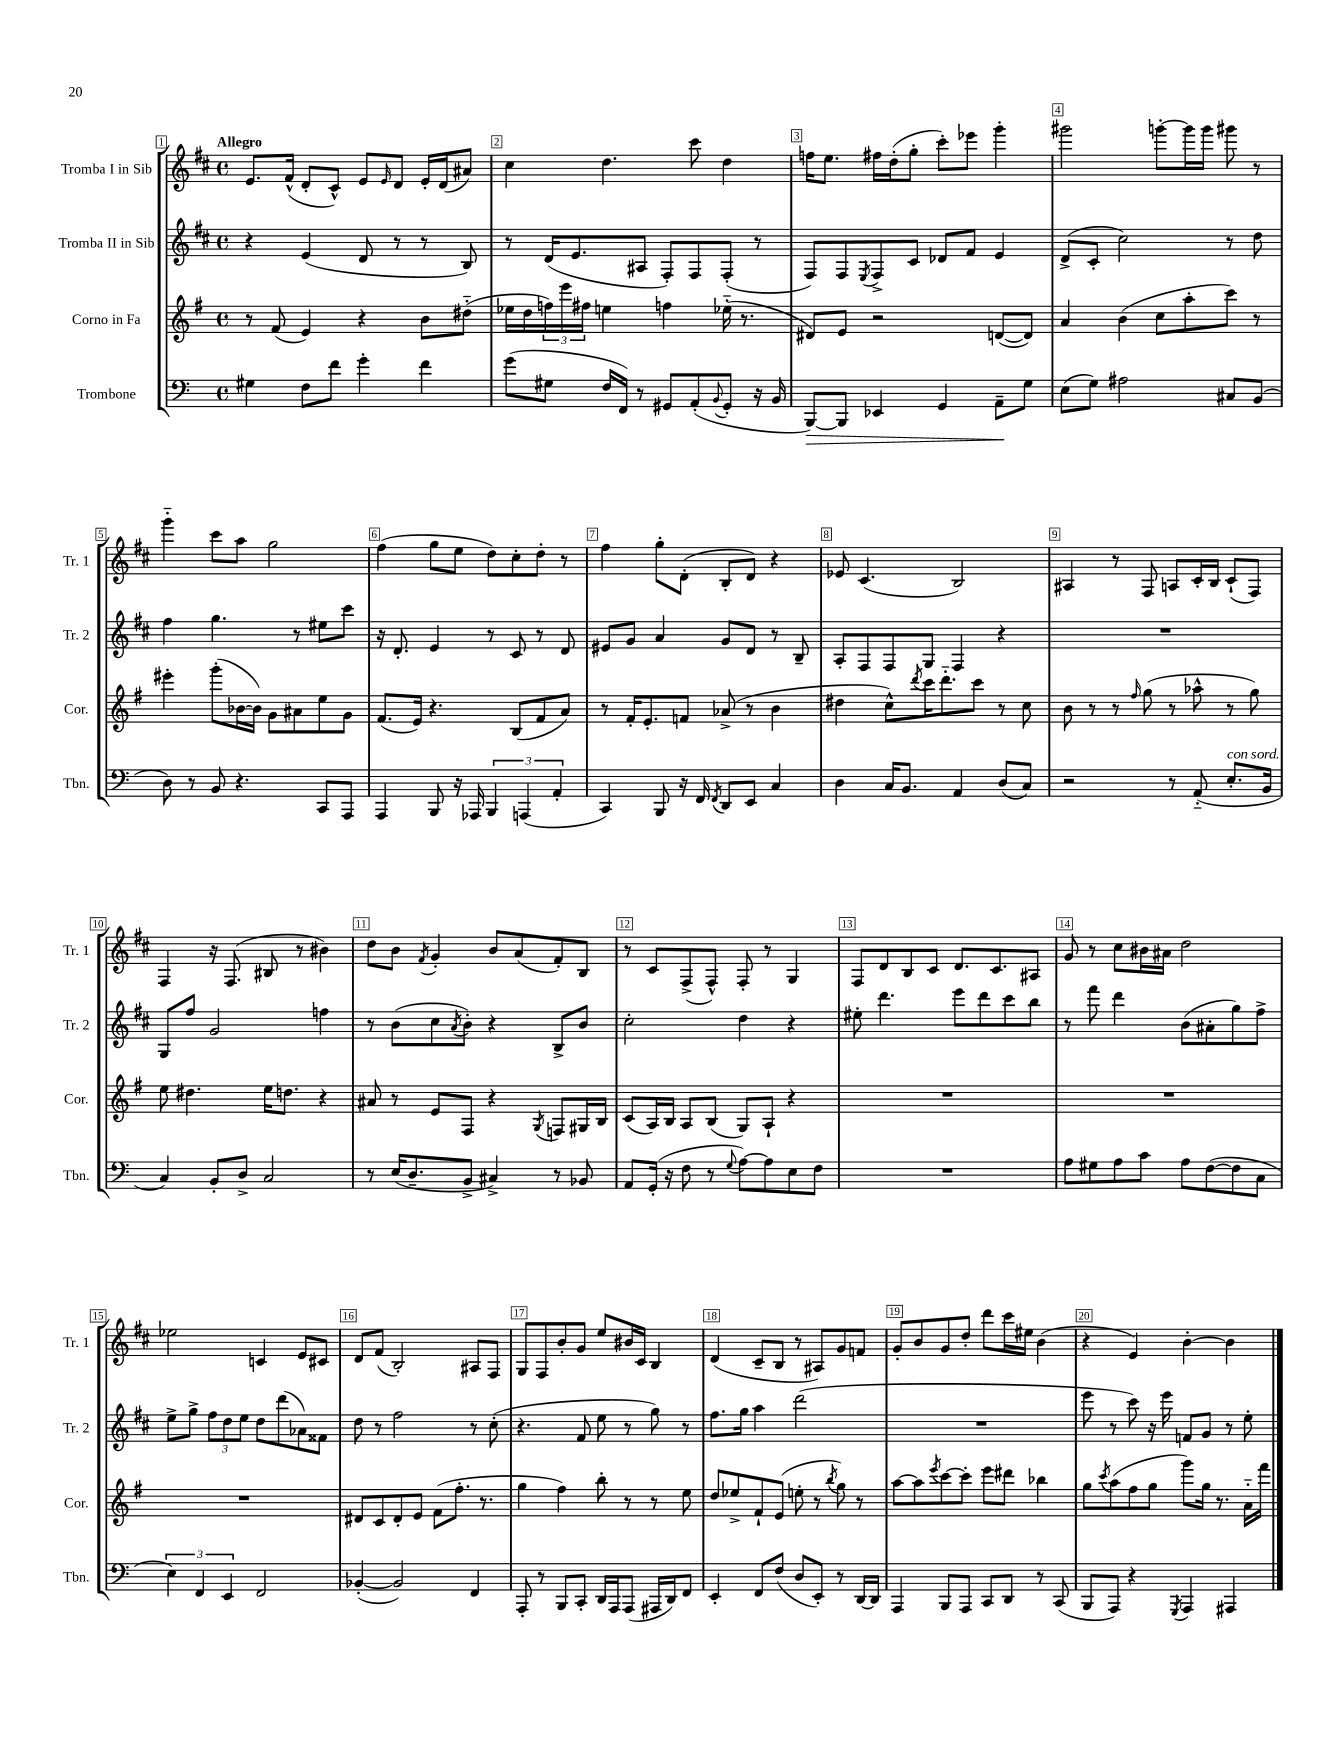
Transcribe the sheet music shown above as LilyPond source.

<<
\new StaffGroup <<
\new Staff = "s0" \with { instrumentName = "Tromba I in Sib" shortInstrumentName = "Tr. 1" } {
    \clef treble \key d \major \defaultTimeSignature \time 4/4 \tempo "Allegro"
    e'8. fis'16-^( d'8-. cis'8-^) e'8 \grace { e'16 } d'8 e'16-. d'16( ais'8) |
    cis''4 d''4. cis'''8 d''4 |
    f''16 e''8. fis''16 d''16-.( g''8-. cis'''8-.) ees'''8 g'''4-. |
    gis'''2 g'''8~-. g'''16 g'''16 gis'''8 r8 |
    g'''4-_ cis'''8 a''8 g''2 |
    fis''4( g''8 e''8 d''8) cis''8-. d''8-. r8 |
    fis''4 g''8-. d'8-.( b8-. d'8) r4 |
    ees'8 cis'4.( b2) |
    ais4 r8 fis8 a8 cis'16-. b16 cis'8-!( fis8) |
    fis4 r16 fis8.( bis8 r8 bis'4) |
    d''8 b'8 \acciaccatura { fis'8 } g'4-. b'8 a'8( fis'8-.) b8 |
    r8 cis'8 fis8->( fis8-^) fis8-. r8 g4 |
    fis8 d'8 b8 cis'8 d'8. cis'8. ais8 |
    g'8 r8 cis''8 bis'16 ais'16 d''2 |
    ees''2 c'4 e'8 cis'8 |
    d'8 fis'8( b2-.) ais8 fis8 |
    g8 fis8 b'8-. g'8 e''8 bis'16 cis'16 b4 |
    d'4( cis'8-- b8 r8 ais8) g'8 f'8 |
    g'8-. b'8 g'8 d''8-. d'''8 cis'''16 eis''16 b'4( |
    r4 e'4) b'4~-. b'4 \bar "|." |
}
\new Staff = "s1" \with { instrumentName = "Tromba II in Sib" shortInstrumentName = "Tr. 2" } {
    \clef treble \key d \major \defaultTimeSignature \time 4/4
    r4 e'4( d'8 r8 r8 b8) |
    r8 d'16( e'8. ais8 fis8-.) fis8 fis8-.( r8 |
    fis8) fis8 \acciaccatura { e8 } fis8-> cis'8 des'8 fis'8 e'4 |
    d'8->( cis'8-. cis''2) r8 d''8 |
    fis''4 g''4. r8 eis''8 cis'''8 |
    r16 d'8.-. e'4 r8 cis'8 r8 d'8 |
    eis'8 g'8 a'4 g'8 d'8 r8 b8-- |
    a8-. fis8 fis8 g8 fis4 r4 |
    R1 |
    g8 fis''8 g'2 f''4 |
    r8 b'8( cis''8 \acciaccatura { a'8 } b'8-.) r4 b8-> b'8 |
    cis''2-. d''4 r4 |
    eis''8-. d'''4. e'''8 d'''8 cis'''8 b''8 |
    r8 fis'''8 d'''4 b'8( ais'8-. g''8) fis''8-> |
    e''8-> g''8-> \tuplet 3/2 { fis''8 d''8 e''8 } d''8 d'''8( aes'8) fisis'8 |
    d''8 r8 fis''2 r8 cis''8-.( |
    r4. fis'8 e''8 r8 g''8) r8 |
    fis''8. g''16 a''4 d'''2( |
    R1 |
    e'''8 r8 cis'''8) r16 e'''16 f'8 g'8 r8 e''8-. \bar "|." |
}
\new Staff = "s2" \with { instrumentName = "Corno in Fa" shortInstrumentName = "Cor." } {
    \clef treble \key g \major \defaultTimeSignature \time 4/4
    r8 fis'8( e'4) r4 b'8 dis''8-_( |
    ees''16 d''16 \tuplet 3/2 { f''16) e'''16 fis''16 } e''4 f''4 ees''16-_( r8. |
    dis'8) e'8 r2 d'8~( d'8) |
    a'4 b'4( c''8 a''8-. c'''8) r8 |
    eis'''4-. g'''8-.( bes'16~ bes'16) g'8 ais'8 e''8 g'8 |
    fis'8.( e'16) r4. b8( fis'8 a'8) |
    r8 fis'16-. e'8.-. f'8 aes'8->( r8 b'4 |
    dis''4 c''8-^) \acciaccatura { d'''8 } c'''16 d'''8.-_ c'''8 r8 c''8 |
    b'8 r8 r8 \grace { fis''16 } g''8( r8 aes''8-^ r8 g''8) |
    e''8 dis''4. e''16 d''8. r4 |
    ais'8 r8 e'8 fis8 r4 \acciaccatura { g8 } f8 gis16 b16 |
    c'8( a16) b16 a8 b8( g8) a8-! r4 |
    R1 |
    R1 |
    R1 |
    dis'8 c'8 dis'8-. e'8 fis'8( fis''8.-. r8. |
    g''4 fis''4) b''8-. r8 r8 e''8 |
    d''8 ees''8-> fis'8-! e'8( e''8-. r8 \acciaccatura { b''8 } g''8) r8 |
    a''8~ a''8 \acciaccatura { e'''8 } c'''8~ c'''8-. e'''8 dis'''8 bes''4 |
    g''8 \acciaccatura { c'''8 } a''8( fis''8 g''8 g'''8) g''16 r8. a'16-_ fis'''16 \bar "|." |
}
\new Staff = "s3" \with { instrumentName = "Trombone" shortInstrumentName = "Tbn." } {
    \clef bass \key c \major \defaultTimeSignature \time 4/4
    gis4 f8 f'8 g'4-. f'4 |
    g'8( gis8 f16 f,16) r8 gis,8 a,8-.( \appoggiatura { b,8 } gis,8-. r16 b,16 |
    b,,8~\>) b,,8 ees,4 g,4 a,8--\! g8 |
    e8( g8) ais2 cis8 b,8( |
    d8) r8 b,8 r4. c,8 a,,8 |
    a,,4 b,,8 r16 aes,,16 \tuplet 3/2 { b,,4 a,,4( a,4-. } |
    c,4) b,,8 r16 f,16 \acciaccatura { f,8 } d,8 e,8 c4 |
    d4 c16 b,8. a,4 d8( c8) |
    r2 r8 a,8-_( e8.-.^\markup { \italic "con sord." } b,16 |
    c4) b,8-. d8-> c2 |
    r8 e16( d8.-- b,8-> cis4->) r8 bes,8 |
    a,8 g,16-.( r16 f8 r8 \appoggiatura { g8 } a8~) a8 e8 f8 |
    R1 |
    a8 gis8 a8 c'8 a8 f8~( f8 c8 |
    \tuplet 3/2 { e4) f,4 e,4 } f,2 |
    bes,4~-.( bes,2) f,4 |
    a,,8-. r8 b,,8 c,8-. d,16 a,,16 a,,8( ais,,16 d,16) f,8 |
    e,4-. f,8 f8( d8 e,8-.) r8 d,16~ d,16 |
    a,,4 b,,8 a,,8 c,8 d,8 r8 c,8( |
    b,,8 a,,8) r4 \acciaccatura { g,,8 } a,,4 ais,,4 \bar "|." |
}
>>
>>
\layout { \context { \Score \override BarNumber.break-visibility = ##(#f #t #t) barNumberVisibility = #all-bar-numbers-visible \override BarNumber.stencil = #(make-stencil-boxer 0.1 0.3 ly:text-interface::print) } }
